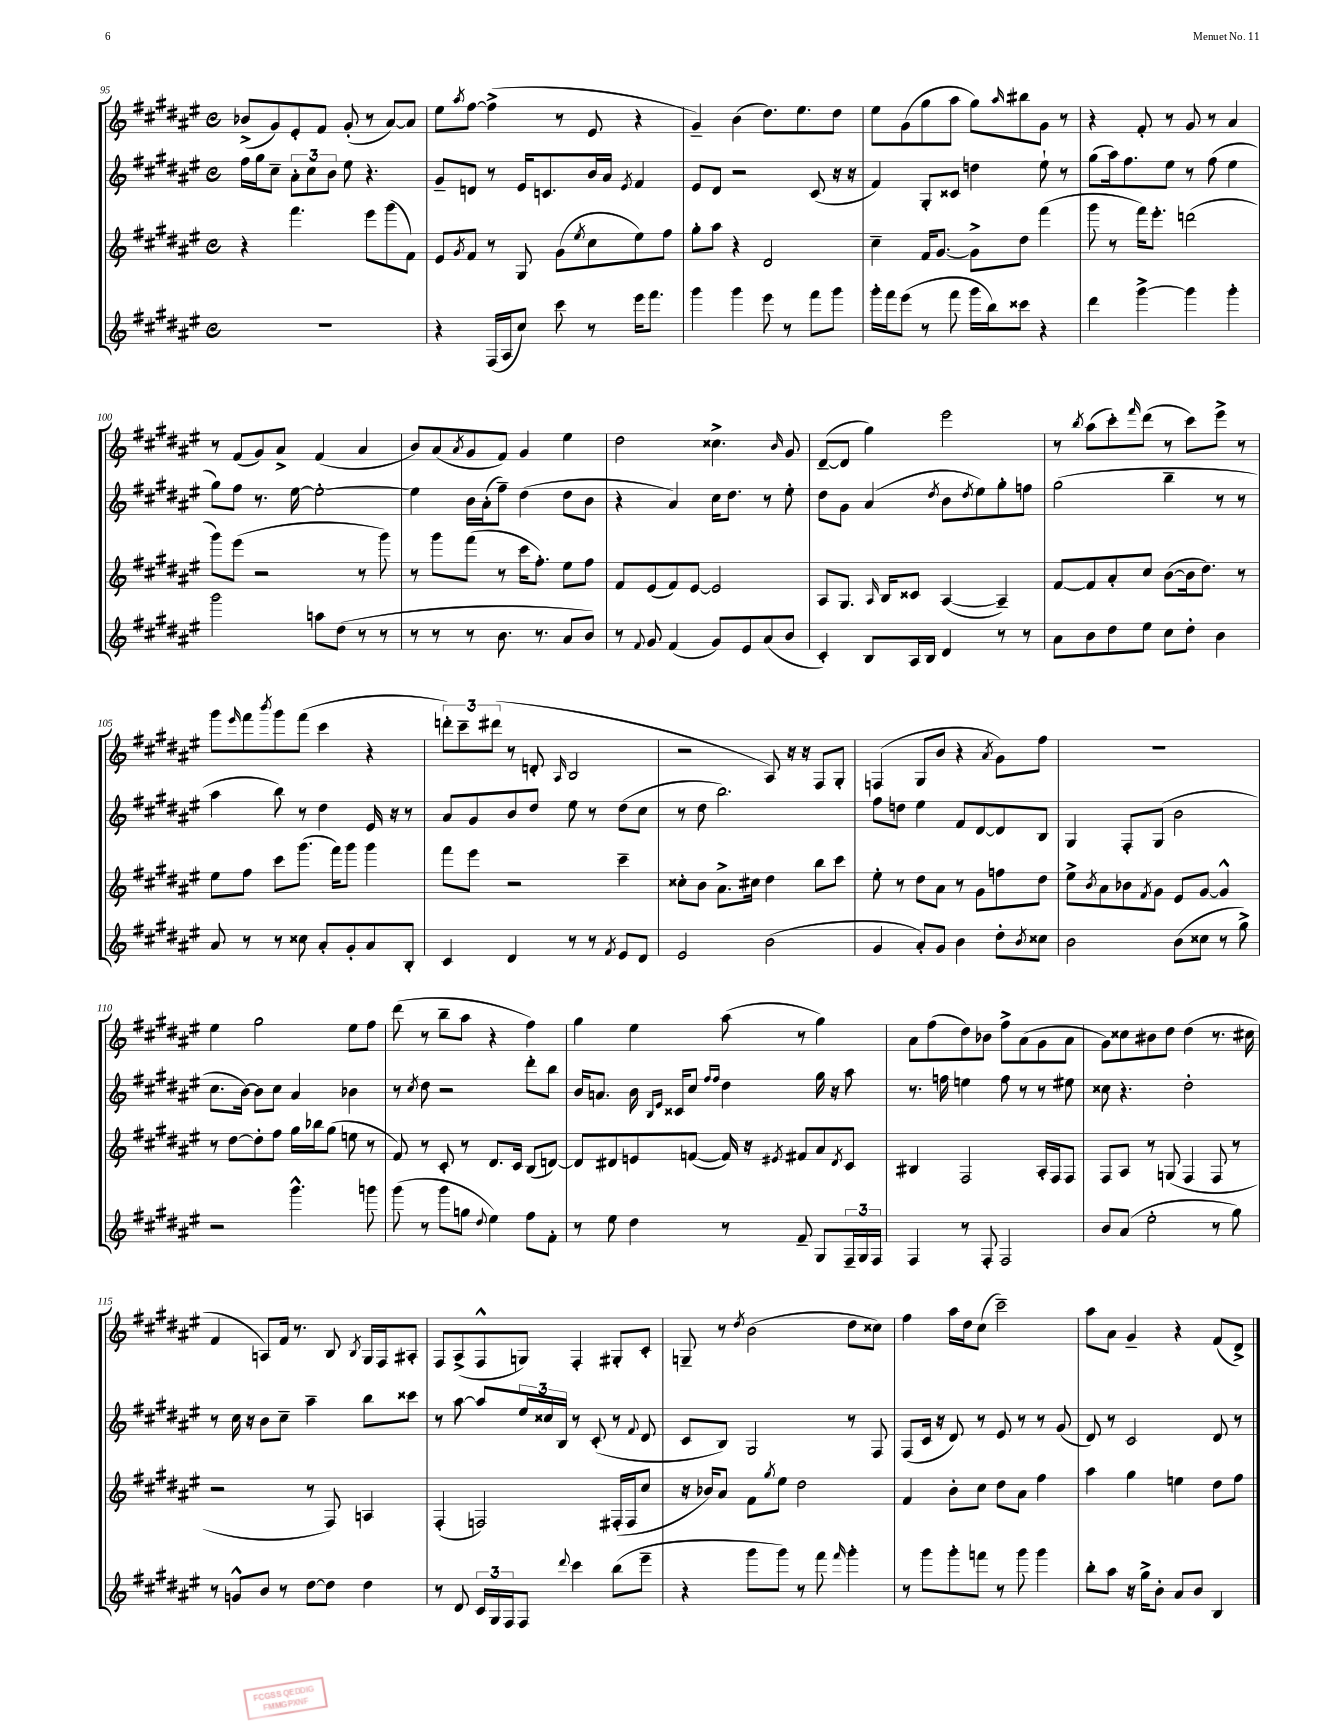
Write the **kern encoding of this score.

**kern	**kern	**kern	**kern
*part4	*part3	*part2	*part1
*staff4	*staff3	*staff2	*staff1
*clefG2	*clefG2	*clefG2	*clefG2
*k[f#c#g#d#a#e#]	*k[f#c#g#d#a#e#]	*k[f#c#g#d#a#e#]	*k[f#c#g#d#a#e#]
*M4/4	*M4/4	*M4/4	*M4/4
*met(c)	*met(c)	*met(c)	*met(c)
=95	=95	=95	=95
1r	4r	16ff#\LL	(8b-X^/L
.	.	16gg#\J	.
.	.	8cc#~\J	8g#/)
.	4.fff#\	12a#'\L	8e#'/
.	.	12cc#\	.
.	.	.	8f#/J
.	.	12b\J	.
.	.	8ee#\	(8g#'/
.	8eee#\L	4.r	8r
.	(8ggg#\	.	[8a#/L)
.	8f#\J)	.	8a#/J]
=96	=96	=96	=96
4r	8e#/L	8g#~/L	8ee#\L
.	8qg#/	.	8qaa#/
.	8f#/J	8dn/J	[8ff#\J
(16F#/LL	8r	8r	(4ff#^\]
16A#/J	.	.	.
8cc#/J)	8G#/	16e#/KL	.
.	.	8.cn/	.
8ccc#\	(8g#\L	.	8r
.	8qee#/	.	.
8r	8cc#\	16b/L	8e#/
.	.	16a#/JJ	.
.	.	8qe#/	.
16eee#\KL	8ee#\)	4f#/	4r
8.fff#\J	.	.	.
.	8ff#\J	.	.
=97	=97	=97	=97
4ggg#\	8gg#'\L	8e#/L	4g#~/)
.	8aa#\J	8d#/J	.
4ggg#\	4r	2r	(4b\
8eee#\	2d#/	.	8.dd#\L)
8r	.	.	.
.	.	.	8.ee#\
8fff#\L	.	(8c#/	.
8ggg#\J	.	16r	8dd#\J
.	.	16r	.
=98	=98	=98	=98
16ggg#'\LL	4cc#~\	4f#/)	8ee#\L
16fff#\J	.	.	.
(8eee#\J	.	.	(8g#\
8r	16f#/KL	8G#'/L	8gg#\
.	[8.g#/J	.	.
8fff#\	.	8c##X/J	8aa#\J
16ggg#\LL	8g#^\L]	4ddn\	8gg#\L)
16bb\J)	.	.	.
.	.	.	16qqaa#/
8ccc##X\J	8dd#\J	.	8bb#X\
4r	(4fff#\	8ee#`\	8g#\J
.	.	8r	8r
=99	=99	=99	=99
4ddd#\	8ggg#\	(8gg#\L	4r
.	8r	16aa#\k)	.
.	.	8.ff#\	.
[4ggg#^\	16fff#\KL)	.	8f#'/
.	8.eee#'\J	.	.
.	.	8ee#\J	8r
4ggg#\]	(2dddn\	8r	8g#/
.	.	(8ff#\	8r
4ggg#'\	.	4ee#\	4a#/
!!LO:LB:g=z
=100	=100	=100	=100
2ggg#\	8ggg#\L)	8gg#\L)	8r
.	(8eee#\J	8ff#\J	(8f#/L
.	2r	8.r	8g#/)
.	.	.	8a#^/J
.	.	[16ee#\	.
8aan\L	.	2ee#'\_	(4f#/
(8dd#\J	.	.	.
8r	8r	.	4a#/
8r	8ggg#\)	.	.
=101	=101	=101	=101
8r	8r	4ee#\]	8b/L)
8r	8ggg#\L	.	(8a#/
.	.	.	8qa#/
8r	(8fff#\J	16b\LL	8g#/
.	.	(16a#'\J	.
8.b\	8r	8ff#~\J)	8f#/J)
.	16ccc#\KL	(4dd#\	4g#/
8.r	8.ff#'\J)	.	.
8a#/L	8ee#\L	8dd#\L	4ee#\
8b/J)	8ff#\J	8b\J	.
=102	=102	=102	=102
8r	8f#/L	4r	2dd#\
8qqf#/	.	.	.
8g#/	(8e#/	.	.
(4f#/	8f#/)	4a#/)	.
.	[8e#/J	.	.
8g#/L)	2e#/]	16cc#\KL	4.cc##X^\
.	.	8.dd#\J	.
8e#/	.	.	.
(8a#/	.	8r	.
.	.	.	16qqb/
8b/J	.	8ee#'\	8g#/
=103	=103	=103	=103
4c#'/)	8A#/L	8dd#\L	([8d#~/L
.	8.G#/J	8g#\J	8d#/J]
8B/L	.	(4a#/	4gg#\)
.	16qqA#/	.	.
.	16B/KL	.	.
16A#/L	8c##X/J	.	.
16B/JJ	.	.	.
.	.	8qdd#/	.
4d#/	([4A#/	8b\L	2eee#\
.	.	8qdd#/	.
.	.	8ee#\)	.
8r	4A#~/])	8gg#'\	.
8r	.	8ffn\J	.
=104	=104	=104	=104
8a#\L	[8f#/L	(2gg#\	8r
.	.	.	8qbb/
8b\	8f#/]	.	(8aa#\L
8dd#\	8a#'/	.	8ccc#'\)
.	.	.	16qqfff#/
8ee#\J	8cc#/J	.	(8ddd#\J
8cc#\L	([8b\L	4bb~\	8r
8dd#'\J	16b\k]	.	8ccc#\L)
.	8.dd#\J)	.	.
4b\	.	8r	8eee#^\J
.	8r	8r	8r
!!LO:LB:g=z
=105	=105	=105	=105
8a#/	8ee#\L	4aa#\	8ggg#\L
.	.	.	16qqeee#/
8r	8ff#\J	.	8fff#\
.	.	.	8qbbb/
8r	8ccc#\L	8bb\)	8ggg#\
8cc##X\	(8.ggg#\J	8r	(8fff#\J
8a#'/L	.	4dd#\	4ccc#\
.	16fff#\KL)	.	.
8g#'/	8ggg#\J	.	.
8a#/	4ggg#\	16e#/	4r
.	.	16r	.
8B'/J	.	8r	.
=106	=106	=106	=106
4c#/	8fff#\L	8a#/L	12dddn'\L)
.	.	.	12ccc#~\
.	8eee#\J	8g#/	.
.	.	.	(12ddd#X\J
4d#/	2r	8b/	8r
.	.	8dd#/J	8dn'/
.	.	.	16qqA#/
8r	.	8ee#\	2B/
8r	.	8r	.
8qf#/	.	.	.
8e#/L	4ccc#~\	(8dd#\L	.
8d#/J	.	8cc#\J	.
=107	=107	=107	=107
2e#/	8cc##X'\L	8r	2r
.	8b\J	8dd#\	.
.	8.a#^\L	2.bb\)	.
.	16cc#X\Jk	.	.
(2b\	4dd#\	.	8A#/)
.	.	.	16r
.	.	.	16r
.	8bb\L	.	8F#/L
.	8ccc#\J	.	8G#'/J
=108	=108	=108	=108
4g#/	8ee#'\	8ff#\L	(4Fn/
.	8r	8ddn\J	.
8a#'/L)	8dd#\L	4ee#\	8G#/L
8g#/J	8a#\J	.	8b/J
4b\	8r	8f#/L	4r
.	8g#\L	[8d#/	.
.	.	.	8qa#/
8dd#'\L	8ffn\	8d#/]	8g#\L)
8qb/	.	.	.
8cc##X\J	8dd#\J	8B/J	8ff#\J
=109	=109	=109	=109
2b\	8ee#^\L	4G#/	1r
.	8qb/	.	.
.	8a#\	.	.
.	8b-X\	8F#'/L	.
.	8qf#/	.	.
.	8g#\J	(8G#/J	.
(8b\L	8e#/L	2b\	.
8cc##X\J	[8g#/J	.	.
8r	4g#^^/]	.	.
8gg#^\)	.	.	.
!!LO:LB:g=z
=110	=110	=110	=110
2r	8r	8.cc#\L	4ee#\
.	[8dd#\L	.	.
.	.	[16b\Jk)	.
.	8dd#'\]	8b\L]	2gg#\
.	8ff#\J	8cc#\J	.
4.ggg#^^\	16gg#\LL	4a#/	.
.	16bb-X\J	.	.
.	(8gg#\J	.	.
.	8een\	4b-X\	8ee#\L
8gggn\	8r	.	8ff#\J
=111	=111	=111	=111
(8ggg#\	8f#/)	8r	(8ddd#\
.	.	8qcc#/	.
8r	8r	8dd#\	8r
8ggg#\L	8c#'/	2r	8bb~\L
8ggn\J	8r	.	8aa#\J
8qqdd#/	.	.	.
4ee#\)	8.d#/L	.	4r
.	16c#/Jk	.	.
8ff#\L	(8B/L	8ddd#'\L	4ff#\)
8f#'\J	[8dn/J)	8bb\J	.
=112	=112	=112	=112
8r	8d/L]	16b/KL	4gg#\
.	.	8.an/J	.
8ee#\	8d#X/	.	.
4dd#\	8en/	16b\	4ee#\
.	.	16qqB/LL	.
.	.	16qqe#/JJ	.
.	.	16c##X/KL	.
.	([8fn/J	8cc#/J	.
.	.	16qqff#/LL	.
.	.	16qqff#/JJ	.
8r	16f/])	4dd#\	(8aa#\
.	16r	.	.
.	8qe#X/	.	.
8f#~/	8f#X/L	.	8r
8G#/L	8a#/	16gg#\	4gg#\)
.	.	16r	.
.	8qd#/	.	.
24F#~/L	8c#/J	8aa#\	.
24G#/	.	.	.
24F#/JJ	.	.	.
=113	=113	=113	=113
4F#/	4B#X/	8.r	8a#\L
.	.	.	(8ff#\
.	.	16ffn\	.
8r	2F#/	4een\	8dd#\)
8F#'/	.	.	8b-X\J
2F#/	.	8ff\	8ff#^\L
.	.	8r	(8a#\
.	16A#'/LL	8r	8g#\
.	16F#/J	.	.
.	8F#/J	8ee#X\	8a#\J
=114	=114	=114	=114
8b/L	8F#/L	8cc##X\	8g#\L)
(8a#/J	8A#/J	4.r	8cc##X\
2ee#'\	8r	.	8b#X\
.	(8Gn/	.	8dd#\J
.	4F#/	2dd#'\	(4dd#\
8r	8F#/	.	8.r
8gg#\)	8r	.	.
.	.	.	16cc#X\
!!LO:LB:g=z
=115	=115	=115	=115
8r	2r	8r	4f#/
8gn^^/L	.	16cc#\	.
.	.	16r	.
8b/J	.	8b\L	8An/L)
8r	.	8cc#~\J	16f#/Jk
.	.	.	8.r
[8dd#\L	8r	4aa#~\	.
8dd#\J]	8F#/)	.	8B/
.	.	.	8qB/
4dd#\	4An/	8bb\L	16G#/LL
.	.	.	16F#/J
.	.	8ccc##X\J	8A#X'/J
=116	=116	=116	=116
8r	(4F#'/	8r	8F#/L
8d#/	.	[8aa#\	(8A#^/
24c#/LL	2Fn/)	8aa#/L]	8F#^^/
24G#/	.	.	.
24F#/J	.	.	.
8F#/J	.	24ee#/L	8Gn/J)
.	.	24cc##X/	.
.	.	24B/JJ	.
8qqddd#/	.	.	.
4ccc#\	.	8r	4F#'/
.	.	(8c#'/	.
(8bb\L	(16F#X'/LL	8r	8G#X'/L
.	16F#/J	.	.
.	.	8qqf#/	.
8eee#~\J	8cc#/J	8d#/	8c#'/J
=117	=117	=117	=117
4r	16r	8c#/L	8Gn~/
.	16b-X/KL)	.	.
.	8a#/J	8B/J)	8r
.	.	.	8qdd#/
8ggg#\L	8f#\L	2G#/	(2b\
.	8qgg#/	.	.
8ggg#\J)	8ee#\J	.	.
8r	2dd#\	.	.
8fff#\	.	.	.
16qqfff#/	.	.	.
4ggg#'\	.	8r	8dd#\L
.	.	8F#/	8cc##X\J)
=118	=118	=118	=118
8r	4f#/	(8F#/L	4ff#\
8ggg#\L	.	16c#/Jk	.
.	.	16r	.
8ggg#'\	8b'\L	8d#/)	16aa#\LL
.	.	.	16dd#\J
8fffn\J	8cc#\J	8r	(8cc#\J
8r	8dd#\L	8e#/	2ccc#~\)
8ggg#\	8a#\J	8r	.
4ggg#\	4ff#\	8r	.
.	.	(8g#/	.
=119	=119	=119	=119
8bb'\L	4aa#\	8d#/)	8aa#\L
8aa#\J	.	8r	8a#\J
16r	4gg#\	2c#/	4g#~/
16gg#^\KL	.	.	.
8b'\J	.	.	.
8a#/L	4een\	.	4r
8b/J	.	.	.
4B/	8dd#\L	8d#/	(8f#/L
.	8ff#\J	8r	8d#^/J)
==	==	==	==
*-	*-	*-	*-
